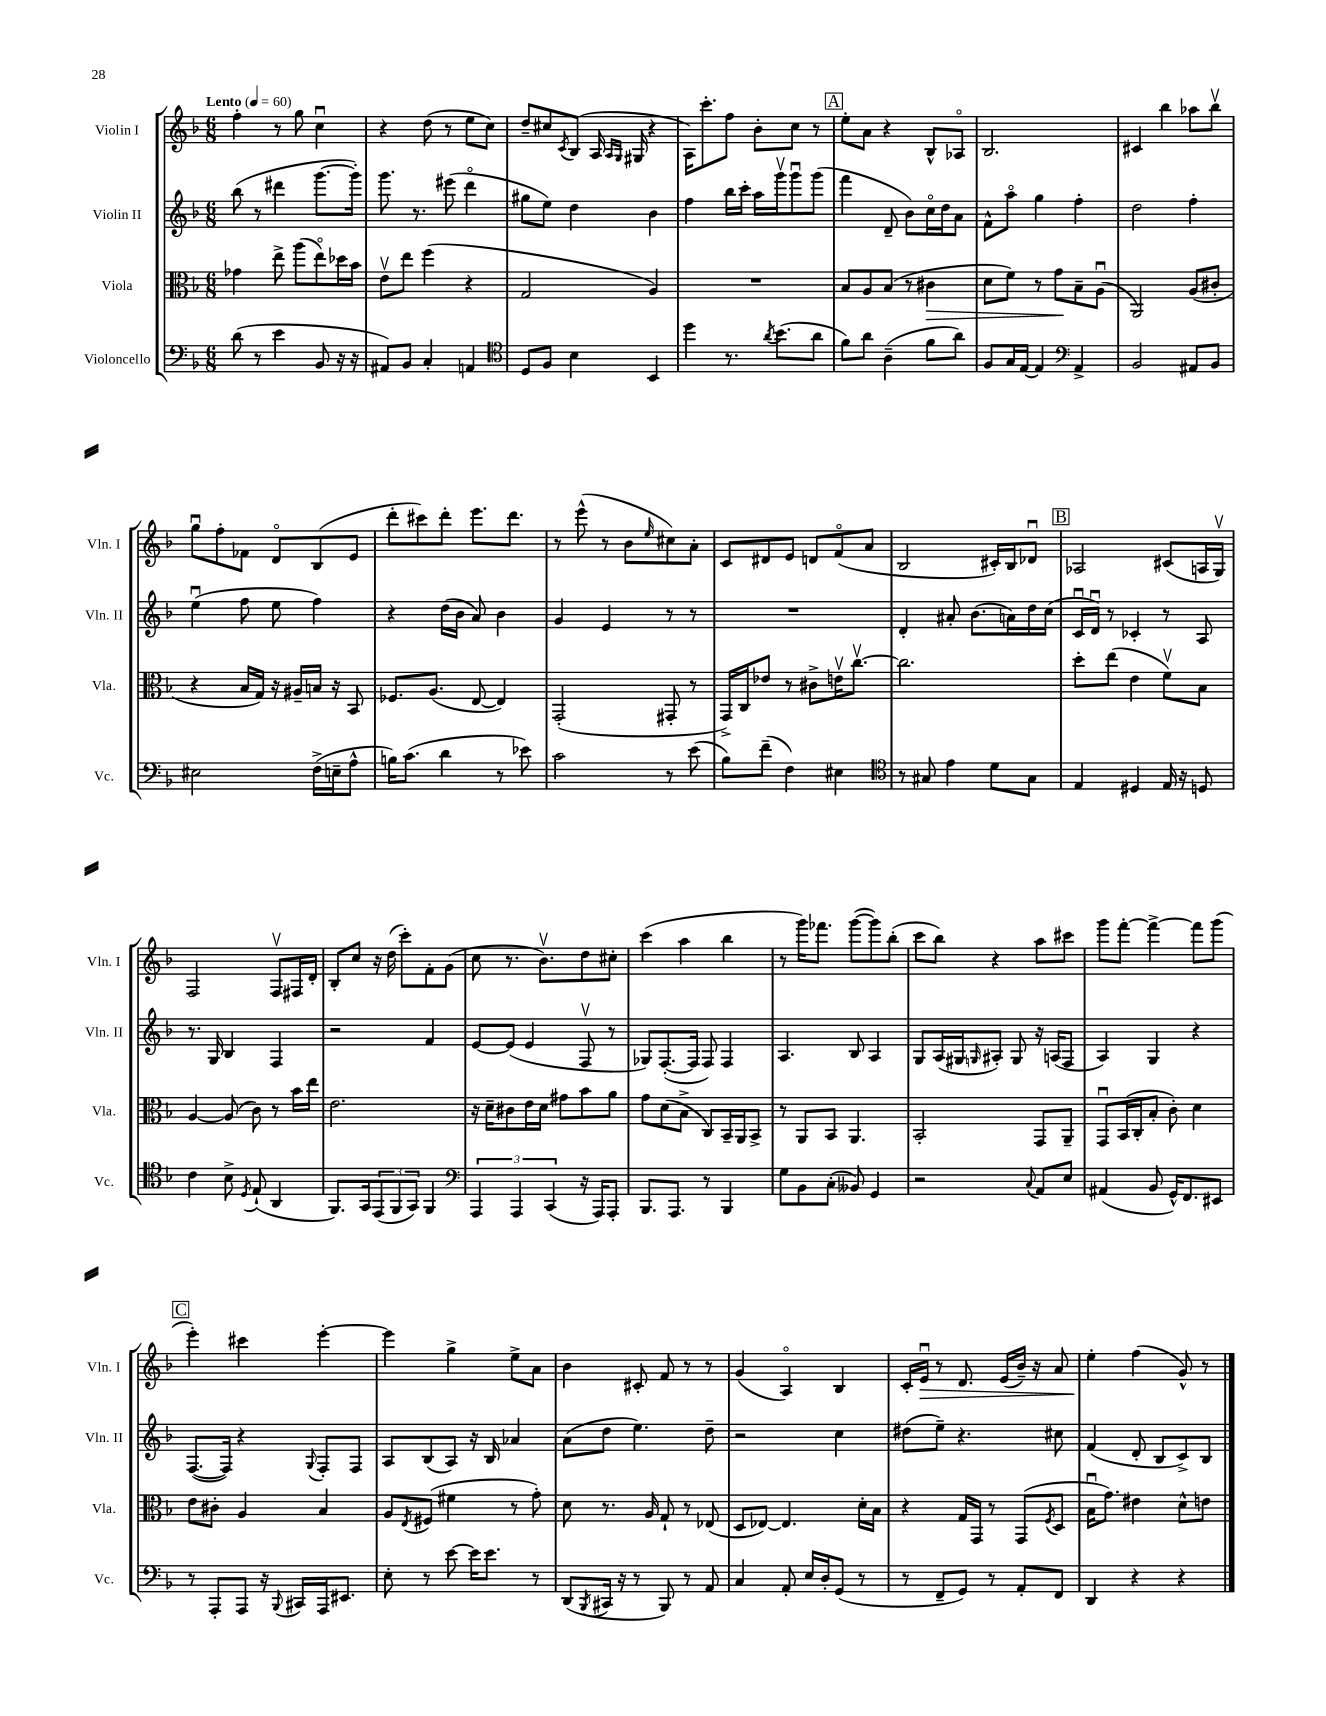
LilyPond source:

<<
\new StaffGroup <<
\new Staff = "s0" \with { instrumentName = "Violin I" shortInstrumentName = "Vln. I" } {
    \clef treble \key f \major \numericTimeSignature \time 6/8 \tempo "Lento" 4 = 60
    f''4-. r8 g''8 c''4\downbow |
    r4 d''8( r8 e''8 c''8) |
    d''8-- cis''8 \acciaccatura { c'8 } bes8( a16 \grace { a16 g16 } gis16 r4 |
    a16) c'''8.-. f''8 bes'8-. c''8 r8 |
    \mark \markup { \box "A" } e''8-. a'8 r4 bes8-^ aes8\flageolet |
    bes2. |
    cis'4 bes''4 aes''8 bes''8\upbow |
    g''8\downbow f''8-. fes'8 d'8\flageolet bes8( e'8 |
    d'''8-. cis'''8) d'''8-. e'''8. d'''8. |
    r8 e'''8-^( r8 bes'8 \grace { e''16 } cis''8) a'8-. |
    c'8 dis'8 e'8 d'8 f'8\flageolet( a'8 |
    bes2 cis'16-.) bes16 des'8\downbow |
    \mark \markup { \box "B" } aes2 cis'8( a16 g16\upbow) |
    f2 f8\upbow fis16 d'16-. |
    bes8-. c''8 r16 d''16( c'''8-.) f'8-. g'8( |
    c''8 r8. bes'8.\upbow) d''8 cis''8-. |
    c'''4( a''4 bes''4 |
    r8 g'''16) fes'''8. g'''8~( g'''8) bes''8-.( |
    c'''8 bes''8) r4 a''8 cis'''8 |
    g'''8 f'''8~-. f'''4~-> f'''8 g'''8( |
    \mark \markup { \box "C" } e'''4-.) cis'''4 e'''4~-. |
    e'''4 g''4-> e''8-> a'8 |
    bes'4 cis'8-. f'8 r8 r8 |
    g'4( a4\flageolet) bes4 |
    c'16-. e'16\downbow\> r8 d'8. e'16( bes'16--) r16 a'8 |
    e''4-.\! f''4( g'8-^) r8 \bar "|." |
}
\new Staff = "s1" \with { instrumentName = "Violin II" shortInstrumentName = "Vln. II" } {
    \clef treble \key f \major \numericTimeSignature \time 6/8
    bes''8( r8 dis'''4 g'''8.~ g'''16-.) |
    g'''8. r8. eis'''8( d'''4\flageolet |
    gis''8 e''8) d''4 bes'4 |
    f''4 bes''16 c'''16-. a''16 g'''16\upbow g'''8\downbow g'''8( |
    \mark \markup { \box "A" } f'''4 d'8-- bes'8) c''16\flageolet d''16 a'8 |
    f'8-^ a''8\flageolet g''4 f''4-. |
    d''2 f''4-. |
    e''4\downbow( f''8 e''8 f''4) |
    r4 d''16( bes'16 a'8) bes'4 |
    g'4 e'4 r8 r8 |
    R2. |
    d'4-. ais'8-. bes'8.( a'16) d''16 c''16( |
    \mark \markup { \box "B" } c'16\downbow d'16\downbow) r8 ces'4-. r8 a8 |
    r8. g16 bes4 f4 |
    r2 f'4 |
    e'8~ e'8( e'4 f8\upbow r8 |
    ges8) f8.~-.( f16 f8) f4 |
    a4. bes8 a4 |
    g8 a16( gis16 \grace { g16 } ais8-.) g8 r16 a16( f8 |
    a4) g4 r4 |
    \mark \markup { \box "C" } f8.~( f16) r4 \appoggiatura { g8 } f8-. f8 |
    a8 bes8( a8) r16 bes16 aes'4 |
    a'8( d''8 e''4.) d''8-- |
    r2 c''4 |
    dis''8( e''8--) r4. cis''8 |
    f'4( d'8-. bes8 c'8->) bes8 \bar "|." |
}
\new Staff = "s2" \with { instrumentName = "Viola" shortInstrumentName = "Vla." } {
    \clef alto \key f \major \numericTimeSignature \time 6/8
    ges'4 e''8-> a''8( e''8\flageolet) des''16 bes'16 |
    e'8\upbow e''8 f''4( r4 |
    g2 a4) |
    R2. |
    \mark \markup { \box "A" } bes8 a8 bes8( r8 cis'4\> |
    d'8 f'8) r8 g'8\! bes8-- a8\downbow( |
    a,2) a8( cis'8-. |
    r4 bes16 g16) r16 ais16-- b16 r16 bes,8 |
    fes8. a8.( e8~ e4) |
    g,2-.( gis,8-. r8 |
    g,16->) c16 ees'8 r8 cis'8-> e'16\upbow c''8.~\upbow |
    c''2. |
    \mark \markup { \box "B" } d''8-. e''8( e'4 f'8\upbow) bes8 |
    a4~ a8( c'8) r8 bes'16 e''16 |
    e'2. |
    r16 d'16-- cis'8 e'16 d'16 gis'8 bes'8 a'8 |
    g'8 d'8( bes8-> c8) bes,16-- a,16 bes,8-> |
    r8 a,8 bes,8 a,4. |
    bes,2-. g,8 a,8-- |
    g,8\downbow bes,16( c16-. bes8-. c'8-.) d'4 |
    \mark \markup { \box "C" } e'8 cis'8-. a4 bes4 |
    a8 \acciaccatura { e8 } fis8( fis'4 r8 g'8-.) |
    d'8 r8. a16 g8-! r8 ees8( |
    d8 ees8~) ees4. d'16-. bes16 |
    r4 g16 g,16 r8 g,8( \acciaccatura { f8 } d8 |
    bes16\downbow g'8.) eis'4 d'8-^ e'8 \bar "|." |
}
\new Staff = "s3" \with { instrumentName = "Violoncello" shortInstrumentName = "Vc." } {
    \clef bass \key f \major \numericTimeSignature \time 6/8
    d'8( r8 e'4 bes,8 r16 r16 |
    ais,8) bes,8 c4-. a,4 |
    \clef tenor d8 f8 bes4 bes,4 |
    d''4 r8. \acciaccatura { a'8 } bes'8.( a'8 |
    \mark \markup { \box "A" } f'8) a'8 a4--( f'8 a'8) |
    f8 g16 e16~ e4 \clef bass a,4-> |
    bes,2 ais,8 bes,8 |
    eis2 f16->( e16-- a8-^ |
    b16) c'8.( d'4 r8 ees'8) |
    c'2 r8 e'8( |
    bes8) f'8--( f4) eis4 |
    \clef tenor r8 gis8 e'4 d'8 gis8 |
    \mark \markup { \box "B" } e4 dis4 e16 r16 d8 |
    c'4 bes8-> \acciaccatura { d8 } e8-!( a,4 |
    f,8.) g,16 \tuplet 3/2 { e,8( f,8 g,8) } f,4 |
    \clef bass \tuplet 3/2 { a,,4 a,,4 c,4( } r16 a,,16) a,,8-. |
    bes,,8. a,,8. r8 bes,,4 |
    g8 bes,8 c8-.( beses,8) g,4 |
    r2 \appoggiatura { c8 } a,8 e8 |
    ais,4( bes,8 g,16-^) f,8. eis,8 |
    \mark \markup { \box "C" } r8 a,,8-. a,,8 r16 \appoggiatura { bes,,8 } cis,16 a,,16 eis,8. |
    e8-. r8 e'8~ e'16 e'8. r8 |
    d,8( \acciaccatura { bes,,8 } cis,16 r16 r8 bes,,8) r8 a,8 |
    c4 a,8-. e16 d16-. g,8( r8 |
    r8 f,8-- g,8) r8 a,8-. f,8 |
    d,4 r4 r4 \bar "|." |
}
>>
>>
\layout { \context { \Score \remove "Bar_number_engraver" } }
